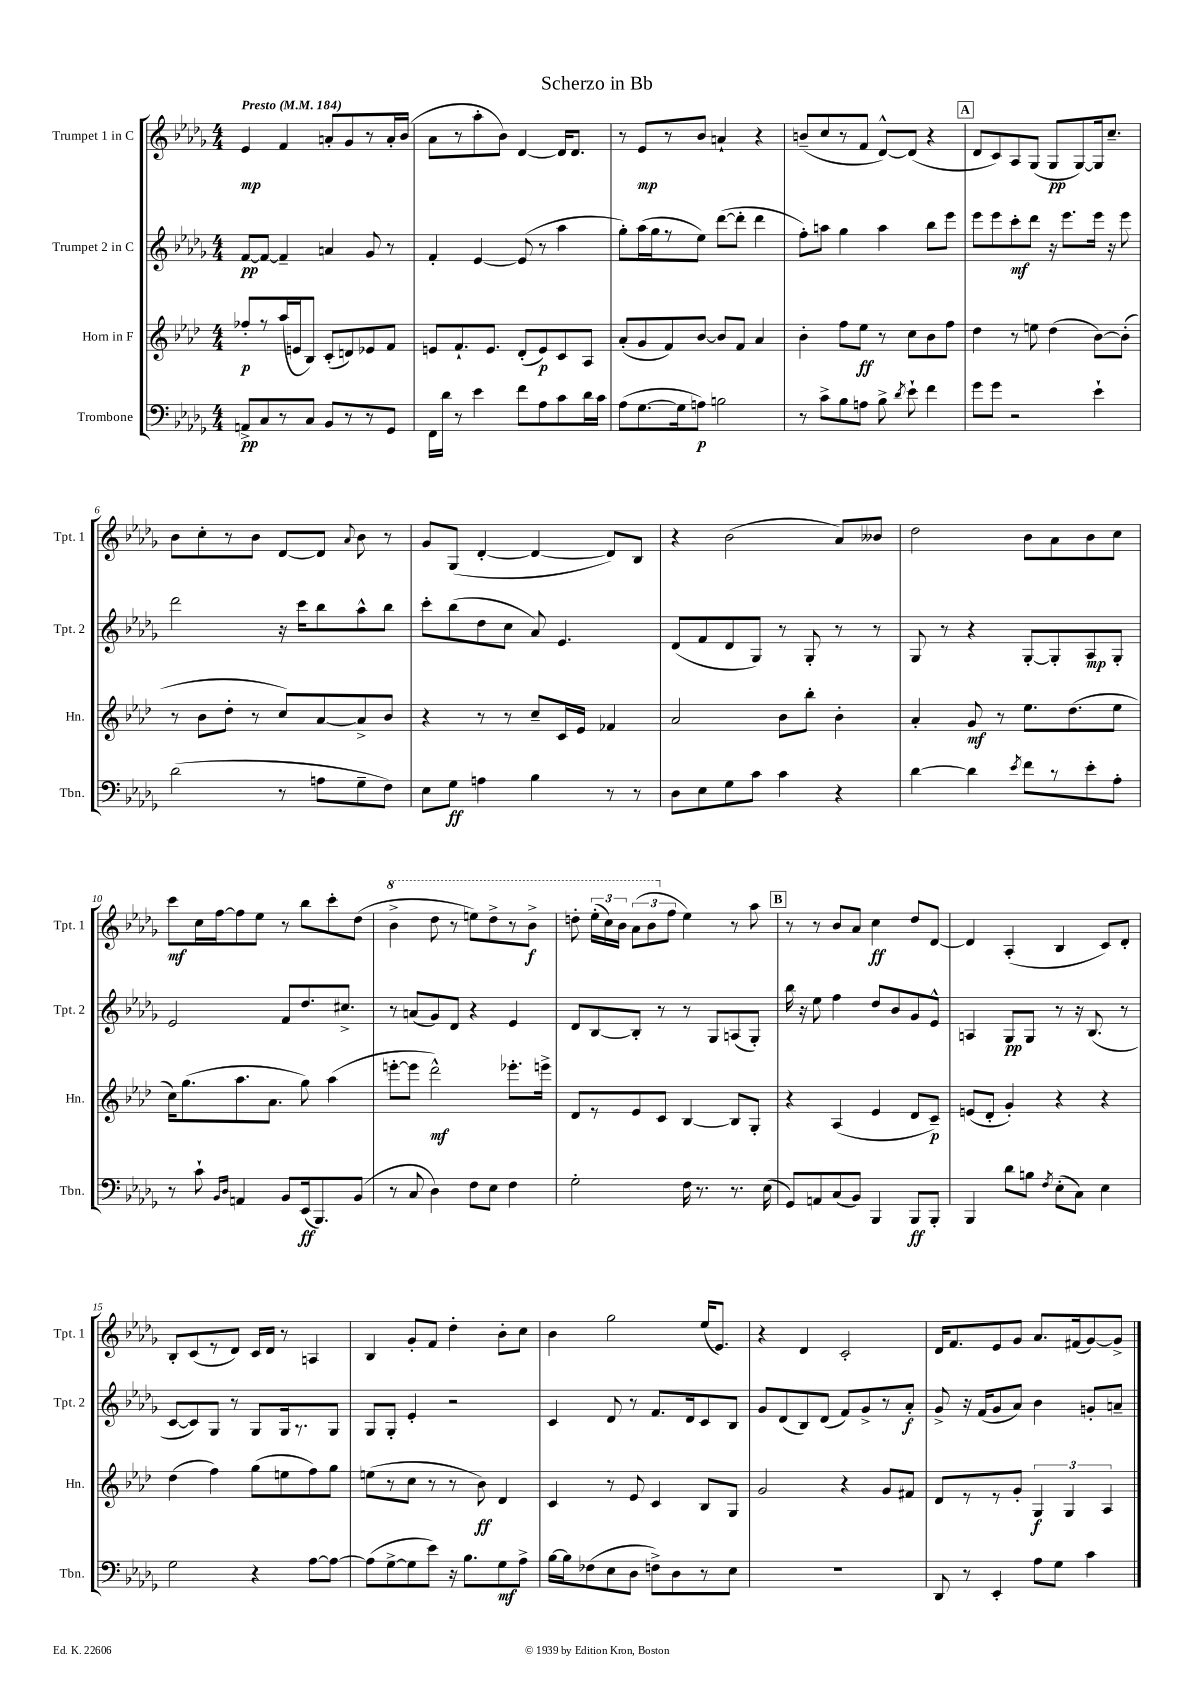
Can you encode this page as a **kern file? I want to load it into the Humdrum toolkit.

**kern	**kern	**kern	**kern
*staff4	*staff3	*staff2	*staff1
*clefF4	*clefG2	*clefG2	*clefG2
*k[b-e-a-d-g-]	*k[b-e-a-d-]	*k[b-e-a-d-g-]	*k[b-e-a-d-g-]
*M4/4	*M4/4	*M4/4	*M4/4
*MM184	*MM184	*MM184	*MM184
8AA^	8ff-'	[8f	4e-
8C	8r	8f_	.
8r	(16aa-	4f~]	4f
.	16e	.	.
8C	8B-)	.	.
8BB-	(8c'	4a	8a'
8r	8d)	.	8g-
8r	8e-	8g-	8r
8GG-	8f	8r	16a'
.	.	.	(16b-
=	=	=	=
16FF	8e	4f'	8a-
16d-	.	.	.
8r	8.f`	.	8r
4e-	.	[4e-	8aa-'
.	8.e	.	.
.	.	.	8b-)
8f	(8d-'	(8e-]	[4d-
8A-	8e)	8r	.
8c	8c	4aa-	16d-]
.	.	.	8.d-
16d-	8A-	.	.
16c	.	.	.
=	=	=	=
(8A-	(8a-'	8gg-')	8r
[8.G-	8g	(16aa-	8e-
.	.	16gg-	.
.	8f)	8r	8r
16G-]	.	.	.
8A)	[8b-	8ee-)	8b-
2B	8b-]	([8ddd-	4a`
.	8f	8ddd-']	.
.	4a-	4ddd-	4r
=	=	=	=
8r	4b-'	8ff')	(8b~
8c^	.	8aa	8cc
8B-	8ff	4gg-	8r
8A	8ee-	.	8f
8B-^	8r	4aa	[8d-^^)
8qd-	.	.	.
8e-`	8cc	.	(8d-]
4f	8b-	8bb-	4r
.	8ff	8eee-	.
=	=	=	=
8g-	4dd-	8eee-	8d-
8g-	.	8eee-	8c)
2r	8r	8ccc'	8A-
.	8ee	8ddd-	(8G-
.	(4dd-	16r	8G-
.	.	8.eee-	.
.	.	.	[8G-)
4e-`	[8b-)	16eee-	16G-]
.	.	16r	8.cc~
.	(8b-']	8eee-	.
=	=	=	=
(2d-	8r	2ddd-	8b-
.	8b-	.	8cc'
.	8dd-'	.	8r
.	8r	.	8b-
8r	8cc)	16r	[8d-
.	.	16ccc	.
8A	[8a-	8bb-	8d-]
.	.	.	8qqa-
8G-~	8a-^]	8aa-^^	8b-
8F)	8b-	8bb-	8r
=	=	=	=
8E-	4r	8ccc'	8g-
8G-	.	(8bb-	(8G-
4A	8r	8dd-	[4d-'
.	8r	8cc	.
4B-	8cc~	8a-)	4d-_
.	16c	4.e-	.
.	16e-	.	.
8r	4f-	.	8d-])
8r	.	.	8B-
=	=	=	=
8D-	2a-	(8d-	4r
8E-	.	8f	.
8G-	.	8d-	(2b-
8c	.	8G-)	.
4c	8b-	8r	.
.	8bb-'	8G-'	.
4r	4b-'	8r	8a-)
.	.	8r	8b--
=	=	=	=
[4d-	4a-'	8G-	2dd-
.	.	8r	.
4d-]	8g	4r	.
.	8r	.	.
8qe-	.	.	.
8f	8.ee-	[8G-'	8b-
8r	.	8G-']	8a-
.	(8.dd-	.	.
8e-'	.	8A-	8b-
8A-'	8ee-	8G-'	8cc
=	=	=	=
8r	16cc)	2e-	8ccc
.	(8.gg	.	.
8c`	.	.	16cc
.	.	.	[16ff
16qqBB-	.	.	.
16qqD-	.	.	.
4AA	8.aa-	.	8ff]
.	.	.	8ee-
.	8.a-	.	.
8BB-	.	8f	8r
(16EE-	8gg)	8.dd-	8bb-
8.BBB-)	.	.	.
.	(4aa-	.	8ccc'
.	.	8.cc#^	.
(8BB-	.	.	(8dd-
=	=	=	=
8r	[8eee'	8r	4bb-^
8C	8eee]	(8a	.
4D-)	2ddd-^^)	8g-)	8ddd-
.	.	8d-	8r
8F	.	4r	8eee)
8E-	.	.	8ddd-^
4F	8.eee-'	4e-	8r
.	.	.	8bb-^
.	16eee^	.	.
=	=	=	=
2G-'	8d-	8d-	8ddd'
.	8r	[8B-	(24eee-'
.	.	.	24ccc)
.	.	.	24bb-
.	8e-	8B-']	(12aa-
.	.	.	12bb-
.	8c	8r	.
.	.	.	12ff
16F	[4B-	8r	4ee-)
8.r	.	.	.
.	.	8G-	.
8.r	8B-]	(8A	8r
.	8G'	8G-')	8aa-
(16E-	.	.	.
=	=	=	=
8GG-)	4r	16bb-	8r
.	.	16r	.
8AA	.	8ee-	8r
(8C	(4A-	4ff	8b-
8BB-)	.	.	8a-
4BBB-	4e-	8dd-	4cc
.	.	8b-	.
8BBB-	8d-	8g-	8dd-
8BBB-'	8c~)	8e-^^	[8d-
=	=	=	=
4BBB-	(8e	4A	4d-]
.	8d-'	.	.
8d-	4g')	8G-	(4A-'
8B	.	8G-	.
8qF	.	.	.
(8E-'	4r	8r	4B-
8C)	.	16r	.
.	.	(8.B-	.
4E-	4r	.	8c)
.	.	8r	8d-'
=	=	=	=
2G-	(4dd-	[8c	8B-'
.	.	8c])	(8c
.	4ff)	8G-	8r
.	.	8r	8d-)
4r	(8gg	8G-	16c
.	.	.	16d-
.	8ee	16G-	8r
.	.	8.r	.
[8A-	8ff)	.	4A
8A-_	8gg	8G-	.
=	=	=	=
(8A-]	(8ee	8G-	4B-
[8G-^	8r	8G-'	.
8G-]	8cc	4e-'	8g-'
8e-)	8r	.	8f
16r	8r	2r	4dd-'
8.B-	.	.	.
.	8b-)	.	.
8G-	4d-	.	8b-'
8A-^	.	.	8cc
=	=	=	=
[16B-	4c	4c	4b-
16B-]	.	.	.
(8F-	.	.	.
8E-	8r	8d-	2gg-
8D-	8e-	8r	.
8F^)	4c	8.f	.
8D-	.	.	.
.	.	16d-	.
8r	8B-	8c	(16ee-
.	.	.	8.e-)
8E-	8G	8B-	.
=	=	=	=
1r	2g	8g-	4r
.	.	(8d-	.
.	.	8B-)	4d-
.	.	(8d-	.
.	4r	8f)	2c'
.	.	8g-^	.
.	8g	8r	.
.	8f#	8a-'	.
=	=	=	=
8DD-	8d-	8g-^	16d-
.	.	.	8.f
8r	8r	16r	.
.	.	(16f	.
4EE-'	8r	8g-	8e-
.	8g'	8a-)	8g-
8A-	6G	4b-	8.a-
8G-	.	.	.
.	6G	.	.
.	.	.	(16f#
4c	.	8g'	[8g-)
.	6A-	.	.
.	.	8a~	8g-^]
==	==	==	==
*-	*-	*-	*-
